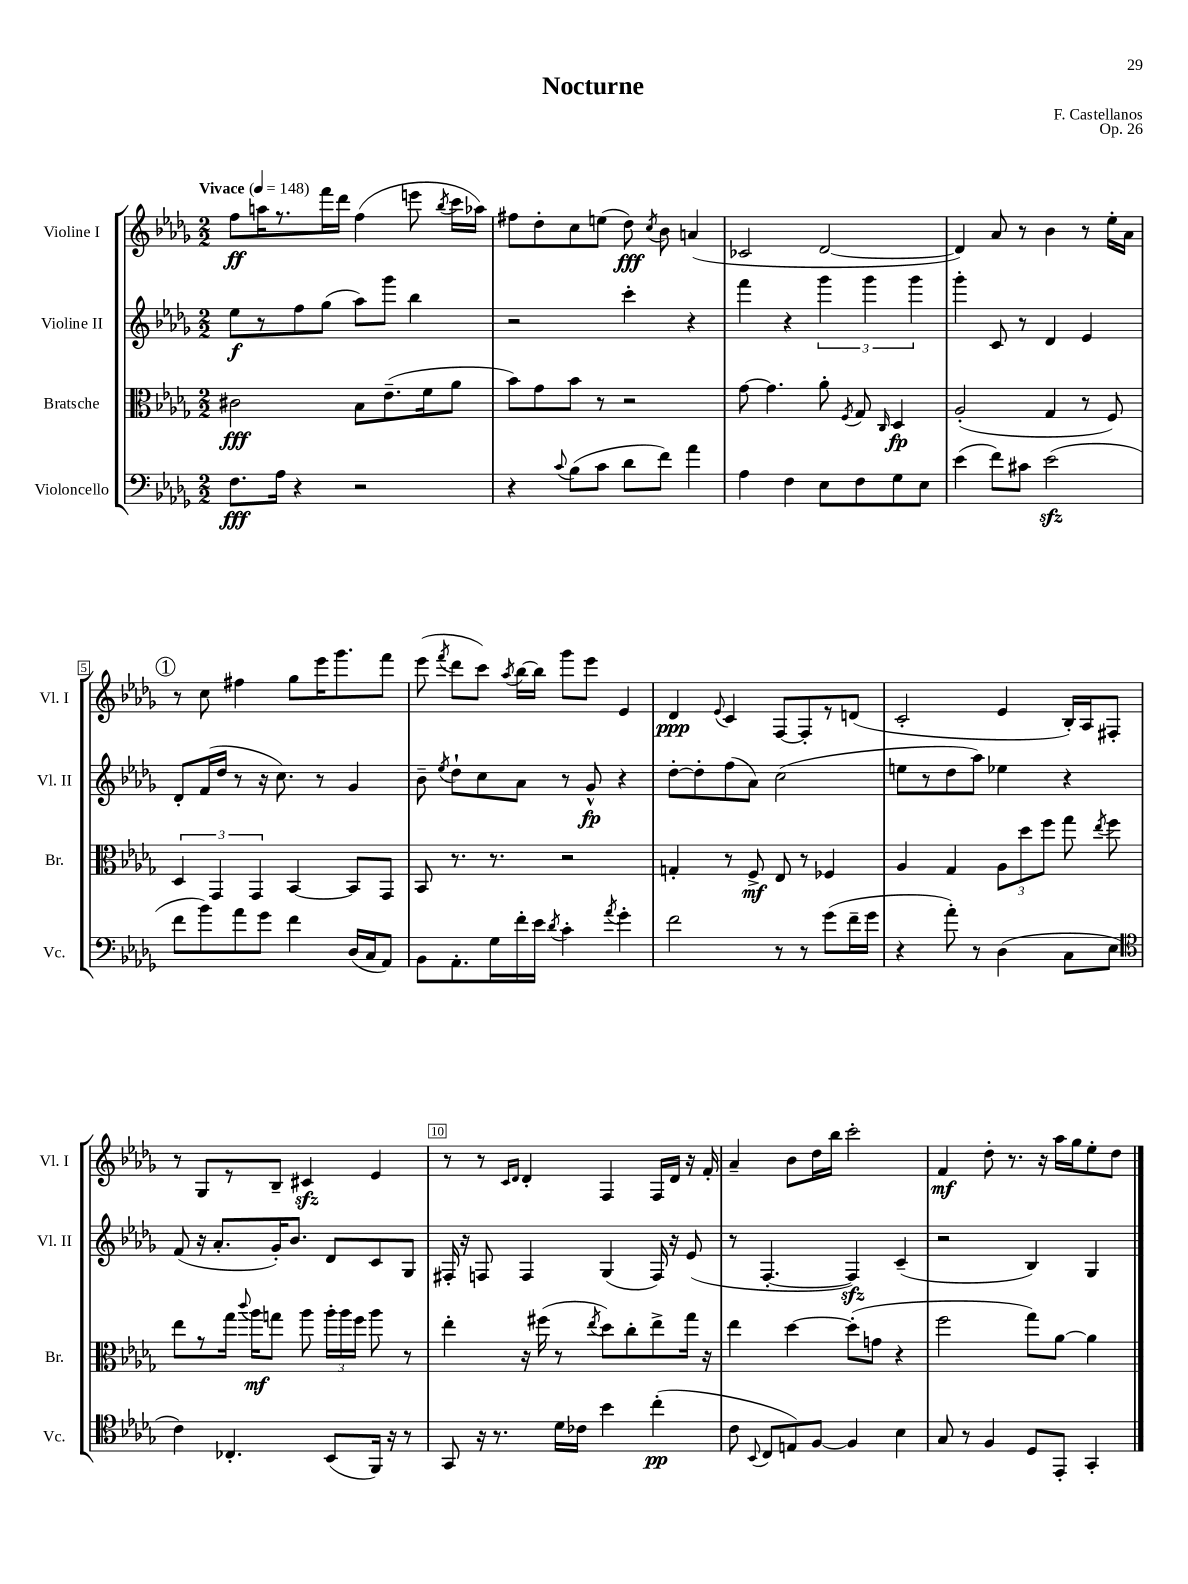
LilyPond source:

\header { title = "Nocturne" composer = "F. Castellanos" opus = "Op. 26" }
<<
\new StaffGroup <<
\new Staff = "s0" \with { instrumentName = "Violine I" shortInstrumentName = "Vl. I" } {
    \clef treble \key des \major \numericTimeSignature \time 2/2 \tempo "Vivace" 4 = 148
    \autoBeamOff f''8[\ff a''16 r8. f'''16 des'''16] f''4( e'''8 \acciaccatura { bes''8 } c'''16[ aes''16]) |
    fis''8[ des''8-. c''8 e''8]( des''8\fff) \acciaccatura { c''8 } bes'8 a'4( |
    ces'2 des'2~ |
    des'4) aes'8 r8 bes'4 r8 ees''16[-. aes'16] |
    \mark \markup { \circle "1" } r8 c''8 fis''4 ges''8[ ees'''16 ges'''8. f'''8] |
    ees'''8( \acciaccatura { f'''8 } des'''8[ c'''8]) \acciaccatura { aes''8 } bes''16[~ bes''16] ges'''8[ ees'''8] ees'4 |
    des'4\ppp \appoggiatura { ees'8 } c'4 f8[~ f8-. r8 d'8]( |
    c'2-. ees'4 bes16[-.) aes16 fis8]-. |
    r8 ges8[ r8 bes8]-- cis'4\sfz ees'4 |
    r8 r8 \grace { c'16[ des'16] } des'4-. f4 f16[ des'16] r16 f'16-. |
    aes'4-- bes'8[ des''16 bes''16] c'''2-. |
    f'4\mf des''8-. r8. r16 aes''16[ ges''16 ees''8-. des''8] \bar "|." |
}
\new Staff = "s1" \with { instrumentName = "Violine II" shortInstrumentName = "Vl. II" } {
    \clef treble \key des \major \numericTimeSignature \time 2/2
    \autoBeamOff ees''8[\f r8 f''8 ges''8]( aes''8[) ges'''8] bes''4 |
    r2 c'''4-. r4 |
    f'''4 r4 \tuplet 3/2 { ges'''4 ges'''4 ges'''4 } |
    ges'''4-. c'8 r8 des'4 ees'4 |
    \mark \markup { \circle "1" } des'8[-. f'16( des''16] r8 r16 c''8.) r8 ges'4 |
    bes'8-- \acciaccatura { ees''8 } des''8[-! c''8 aes'8] r8 ges'8-^\fp r4 |
    des''8[~-. des''8-. f''8( aes'8]) c''2( |
    e''8[ r8 des''8 aes''8]) ees''4 r4 |
    f'8( r16 aes'8.[-. ges'16-.) bes'8.] des'8[ c'8 ges8] |
    fis16-. r16 f8 f4 ges4( f16) r16 ees'8( |
    r8 f4.~-. f4\sfz) c'4--( |
    r2 bes4) ges4 \bar "|." |
}
\new Staff = "s2" \with { instrumentName = "Bratsche" shortInstrumentName = "Br." } {
    \clef alto \key des \major \numericTimeSignature \time 2/2
    \autoBeamOff cis'2\fff bes8[ ees'8.--( f'16 aes'8] |
    bes'8[) ges'8 bes'8] r8 r2 |
    ges'8~ ges'4. aes'8-. \acciaccatura { f8 } ges8 \grace { c16 } des4\fp |
    aes2-.( ges4 r8 f8) |
    \mark \markup { \circle "1" } \tuplet 3/2 { des4 ges,4 ges,4 } bes,4~ bes,8[ ges,8] |
    bes,8 r8. r8. r2 |
    g4-. r8 f8->\mf ees8 r8 fes4 |
    aes4 ges4 \tuplet 3/2 { aes8[ des''8 f''8] } ges''8 \acciaccatura { ees''8 } f''8 |
    ees''8[ r8 ges''16] \appoggiatura { c'''8 } aes''16[\mf g''8] aes''8 \tuplet 3/2 { aes''16[-. aes''16 f''16] } aes''8 r8 |
    ees''4-. r16 fis''16( r8 \acciaccatura { ees''8 } des''8[) c''8-. ees''8-> ges''16] r16 |
    ees''4 des''4~ des''8[-.( g'8] r4 |
    f''2 ges''8[) aes'8]~ aes'4 \bar "|." |
}
\new Staff = "s3" \with { instrumentName = "Violoncello" shortInstrumentName = "Vc." } {
    \clef bass \key des \major \numericTimeSignature \time 2/2
    \autoBeamOff f8.[\fff aes16] r4 r2 |
    r4 \appoggiatura { c'8 } bes8[( c'8] des'8[ f'8]) aes'4 |
    aes4 f4 ees8[ f8 ges8 ees8] |
    ees'4( f'8[) cis'8] ees'2\sfz( |
    \mark \markup { \circle "1" } f'8[ bes'8) aes'8 ges'8] f'4 des16[( c16 aes,8]) |
    bes,8[ aes,8.-. ges16 f'16-. ees'16] \acciaccatura { des'8 } c'4-. \acciaccatura { aes'8 } ges'4-. |
    f'2 r8 r8 ges'8[( f'16-- ges'16] |
    r4 aes'8-.) r8 des4( c8[ ees8] |
    \clef tenor c'4) ces4.-. bes,8[( f,16]) r16 r8 |
    ges,8 r16 r8. des'16[ ces'16] bes'4 c''4-.\pp( |
    c'8 \appoggiatura { bes,8 } c8[ e8) f8]~ f4 bes4 |
    ges8 r8 f4 des8[ ees,8]-. ges,4-. \bar "|." |
}
>>
>>
\layout { \context { \Score \override BarNumber.break-visibility = ##(#f #t #t) barNumberVisibility = #(every-nth-bar-number-visible 5) \override BarNumber.stencil = #(make-stencil-boxer 0.1 0.3 ly:text-interface::print) } }
